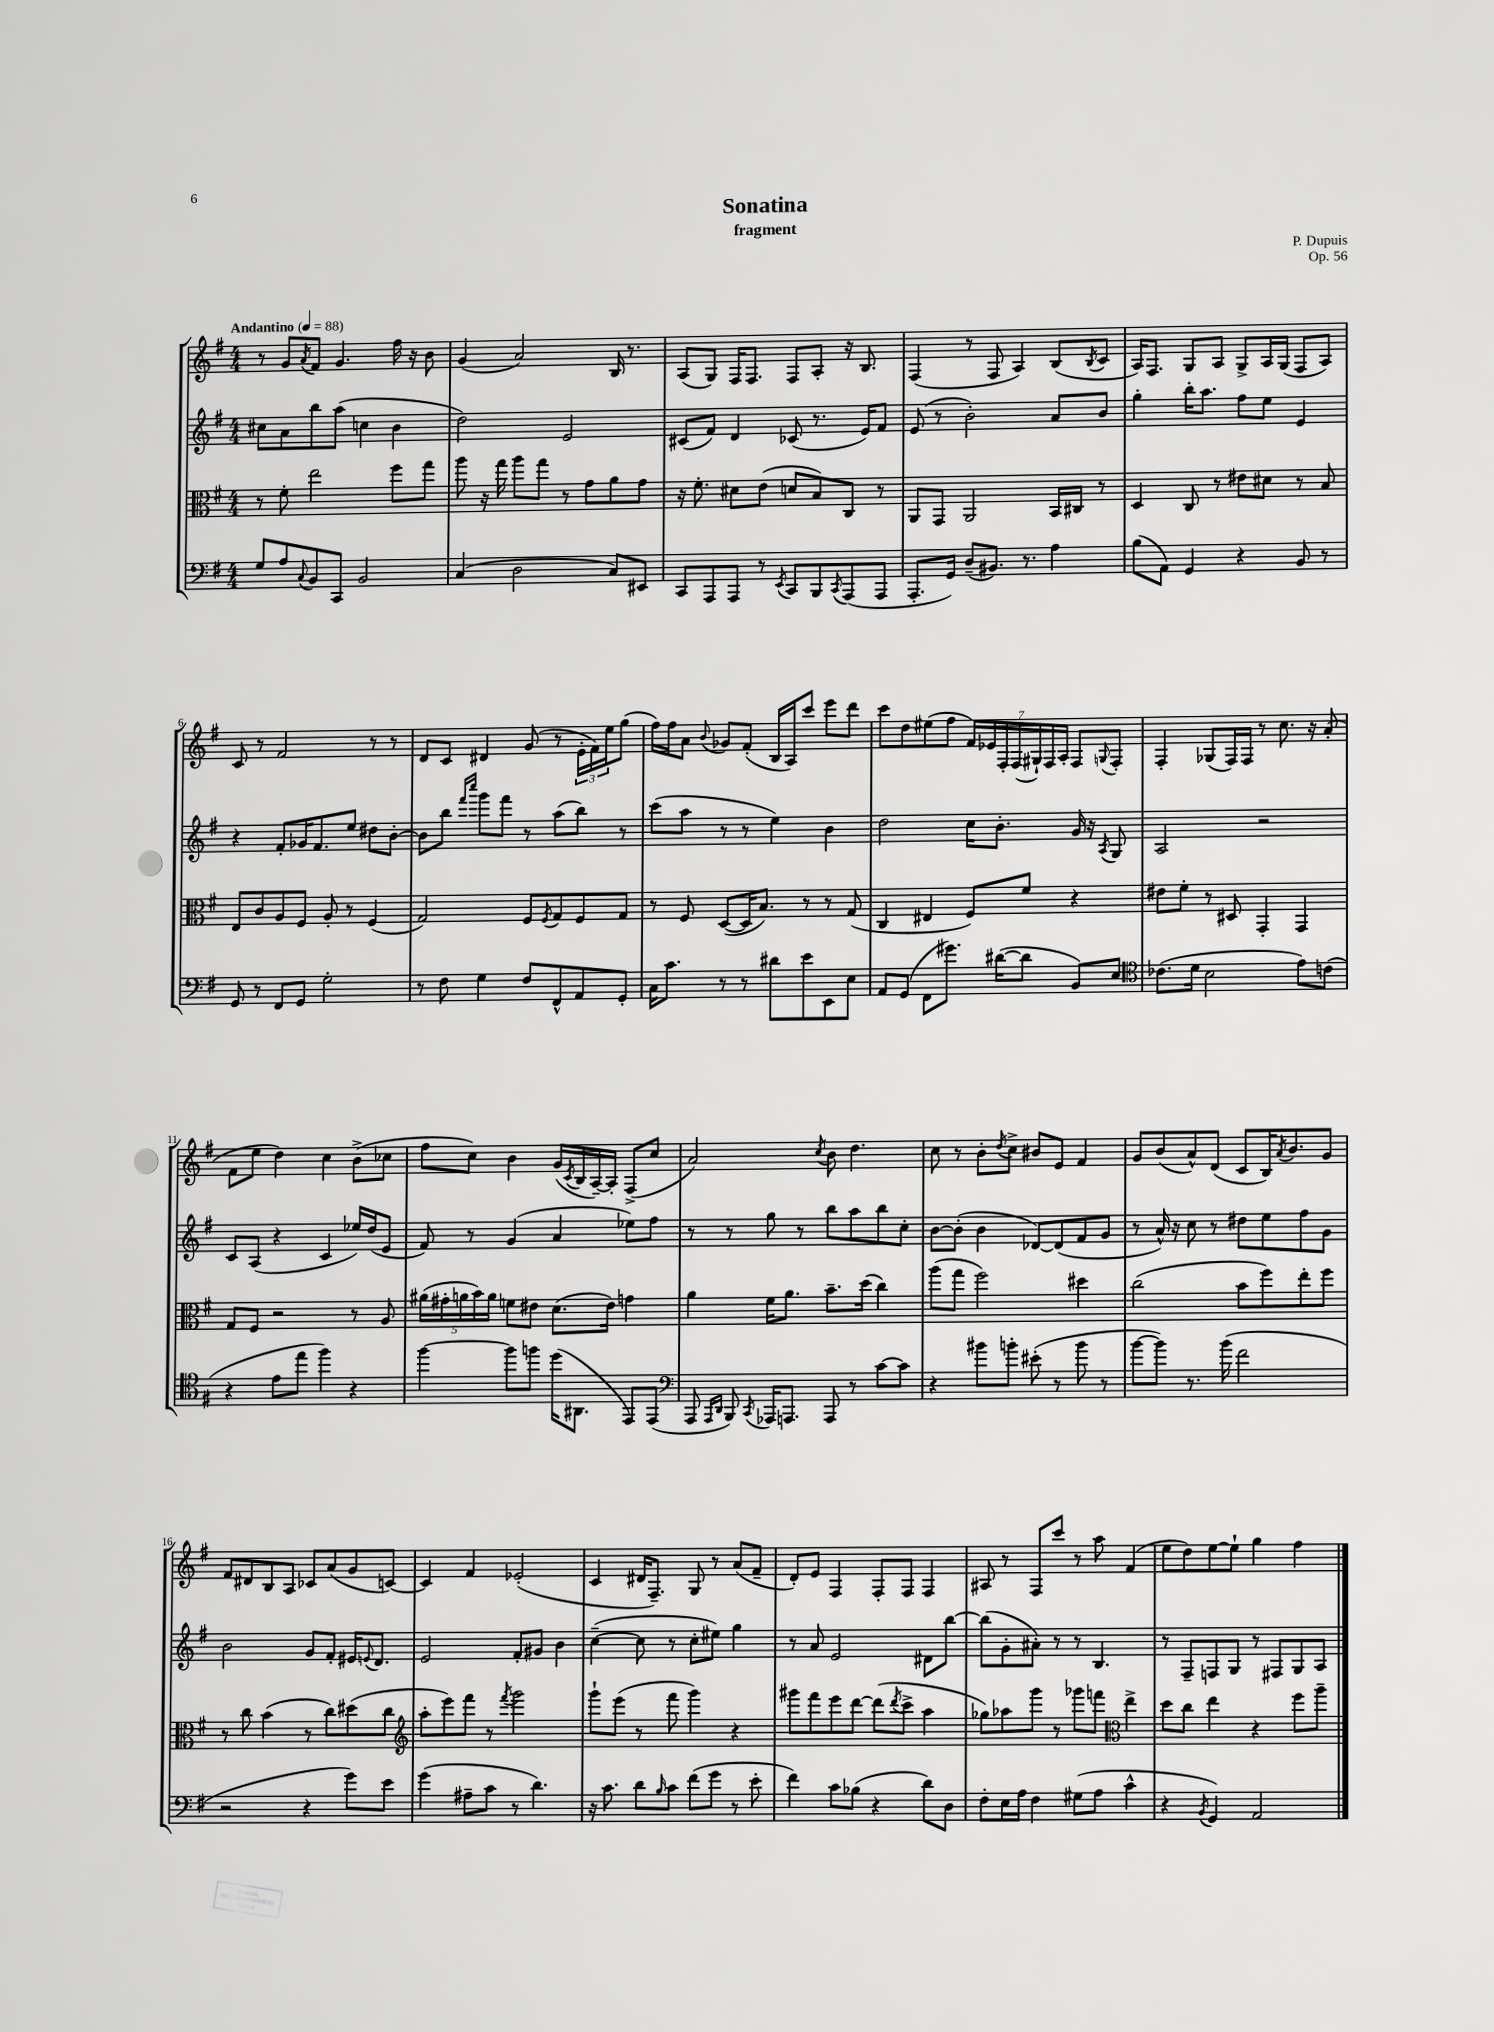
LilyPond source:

\header { title = "Sonatina" composer = "P. Dupuis" subtitle = "fragment" opus = "Op. 56" }
<<
\new StaffGroup <<
\new Staff = "s0" {
    \clef treble \key g \major \numericTimeSignature \time 4/4 \tempo "Andantino" 4 = 88
    r8 g'8 \acciaccatura { a'8 } fis'8 g'4. fis''16 r16 b'8 |
    g'4( a'2) b16 r8. |
    a8( g8) fis16 fis8. fis8 a8-. r16 b8. |
    fis4( r8 fis8 a4) b8( \acciaccatura { b8 } c'8 |
    a16) fis8. g8 a8 g8-> a16 g16( fis8 a8) |
    c'8 r8 fis'2 r8 r8 |
    d'8 c'8 dis'4 g'8( r8 \tuplet 3/2 { e'16-. fis'16) e''16 } g''8( |
    fis''16) fis''16 a'8 \appoggiatura { b'8 } ges'8 fis'8-.( b16 a16) c'''8 e'''8 d'''8 |
    c'''8 d''8 eis''8( fis''8 \tuplet 7/4 { fis'16) ees'16 fis16-. fis16( gis16-!) fis16 a16-. } fis8 \appoggiatura { g8 } fis8-. |
    fis4-. ges8( fis16) fis16 r8 c''8. r16 a'8-.( |
    fis'8 e''8 d''4) c''4 b'8->( ces''8 |
    fis''8 c''8) b'4 g'16( \acciaccatura { c'8 } b16 a16~--) a16-. fis8->( c''8 |
    a'2) \acciaccatura { c''8 } b'8 d''4. |
    c''8 r8 b'8-. \acciaccatura { d''8 } c''8-> bis'8 e'8 fis'4 |
    g'8 b'8( a'8-^) d'8( c'8 b16) \acciaccatura { a'8 } b'8. g'8 |
    fis'8 dis'8 b8 a8 ces'8 a'8( g'8 c'8~) |
    c'4 fis'4 ees'2-.( |
    c'4 dis'16 fis8.--) g8 r8 a'8( fis'8-- |
    d'8-.) e'8 fis4 fis8-. fis8 fis4 |
    ais8 r8 fis8 c'''8 r8 a''8 fis'4( |
    e''8 d''8) e''8~ e''8-! g''4 fis''4 \bar "|." |
}
\new Staff = "s1" {
    \clef treble \key g \major \numericTimeSignature \time 4/4
    cis''8 a'8 b''8 a''8( c''4 b'4 |
    d''2) e'2 |
    cis'8( fis'8) d'4 ces'8( r8. e'16) fis'8 |
    e'8( r8 b'2-.) a'8 b'8 |
    g''4-. b''16-. a''8. fis''8 e''8 e'4 |
    r4 fis'8-. ges'16 fis'8. e''8 dis''8 b'8~-. |
    b'8 b''8 \grace { fis'''16 c''''16 } g'''8 fis'''8 r8 a''8( b''8) r8 |
    c'''8( a''8 r8 r8 e''4) b'4 |
    d''2 c''16 b'8.-. g'16 r16 \acciaccatura { a8 } g8 |
    a2 r2 |
    c'8 a8( r4 c'4 ees''16) d''16( e'8 |
    fis'8) r8 g'4( a'4 ees''8) fis''8 |
    r8 r8 g''8 r8 b''8 a''8 b''8 c''8-. |
    b'8~ b'8-.( b'4 des'8~) des'8( fis'8 g'8 |
    r8 a'16-^) r16 c''8 r8 dis''8 e''8 fis''8 g'8 |
    b'2 g'8 fis'8-. eis'16 \appoggiatura { e'8 } d'8. |
    e'2 fis'8-. gis'8 b'4 |
    c''4~--( c''8 r8 c''8-. eis''8) g''4 |
    r8 a'8 e'2 dis'8 b''8~ |
    b''8( g'8-. ais'8-.) r8 r8 b4. |
    r8 fis8-- f8 g8 r8 fis8 g8 a8 \bar "|." |
}
\new Staff = "s2" {
    \clef alto \key g \major \numericTimeSignature \time 4/4
    r8 fis'8-. e''2 fis''8 g''8 |
    a''8 r16 g''16 a''8 g''8 r8 g'8 a'8 g'8 |
    r16 fis'8.-. dis'8 e'8( d'8 b8) c8 r8 |
    a,8 g,8 a,2 b,16 cis16 r8 |
    d4 c8 r8 eis'8 dis'8 r8 b8 |
    e8 c'8 a8 fis8 a8-. r8 fis4( |
    g2) fis8 \acciaccatura { fis8 } g8 fis8 g8 |
    r8 fis8 d8~( d16 b8.) r8 r8 g8( |
    c4 eis4 fis8) fis'8 r4 |
    eis'8 fis'8-. r8 dis8 g,4-. g,4 |
    g8 fis8 r2 r8 a8 |
    \tuplet 5/4 { ais'16( gis'16-. a'16 b'16) a'16 } f'8 eis'8 d'8.( eis'16) g'4 |
    a'4 fis'16 a'8. b'8.-- d''16( c''4) |
    a''8( g''8 fis''2) dis''4 |
    c''2( b'8 fis''8) e''8-. fis''8 |
    r8 c''8 b'4( r8 c''8) dis''8( c''8 |
    \clef treble a''8-. e'''8) fis'''8 r8 \acciaccatura { fis'''8 } g'''2 |
    g'''8-! e'''8( r8 fis'''8 g'''4) r4 |
    gis'''8 fis'''8 e'''8 d'''8~ d'''8( \acciaccatura { d'''8 } c'''8-> a''4 |
    ges''8) aes''8 g'''8 r8 ges'''8 f'''8 \clef alto e''4-> |
    d''8 c''8 e''4 r4 fis''8 a''8-- \bar "|." |
}
\new Staff = "s3" {
    \clef bass \key g \major \numericTimeSignature \time 4/4
    g8 a8 \appoggiatura { c8 } b,8 c,8 b,2 |
    c4( d2 c8) eis,8 |
    c,8 a,,8 a,,8 r8 \acciaccatura { e,8 } c,8 b,,8 \acciaccatura { c,8 } a,,8( a,,8 |
    a,,8.-. g,16) d8--( bis,8.) r8. a4 |
    b8( a,8) g,4 r4 b,8 r8 |
    g,8 r8 fis,8 g,8 g2-. |
    r8 fis8 g4 fis8 fis,8-^ a,8 g,8-. |
    c16 c'8. r8 r8 dis'8 e'8 e,8 e8 |
    a,8 g,8( fis,8 gis'8.) dis'16~( dis'8 b,8) e8 |
    \clef tenor ces'8.( d'16 b2 e'8) c'8( |
    r4 e'8 e''8 fis''4) r4 |
    fis''4~ fis''8 f''8 d''16( ais,8. e,8) e,8( |
    \clef bass a,,8 \grace { a,,16 d,16 } b,,8) \acciaccatura { c,8 } aes,,16 a,,8. a,,8 r8 c'8~ c'8 |
    r4 bis'8 b'8-. eis'8-.( r8 b'8 r8 |
    b'8~ b'8) r8. b'16( fis'2 |
    r2 r4 g'8) e'8 |
    g'4( ais8-- c'8 r8 d'4.) |
    r16 c'8. d'8 \grace { b16 } c'8 fis'8( g'8 r8 e'8-. |
    fis'4) c'8 bes8( r4 d'8) d8 |
    fis8-. e16 a16 fis4 gis8( a8 c'4-^ |
    r4 \acciaccatura { b,8 } g,4) a,2 \bar "|." |
}
>>
>>
